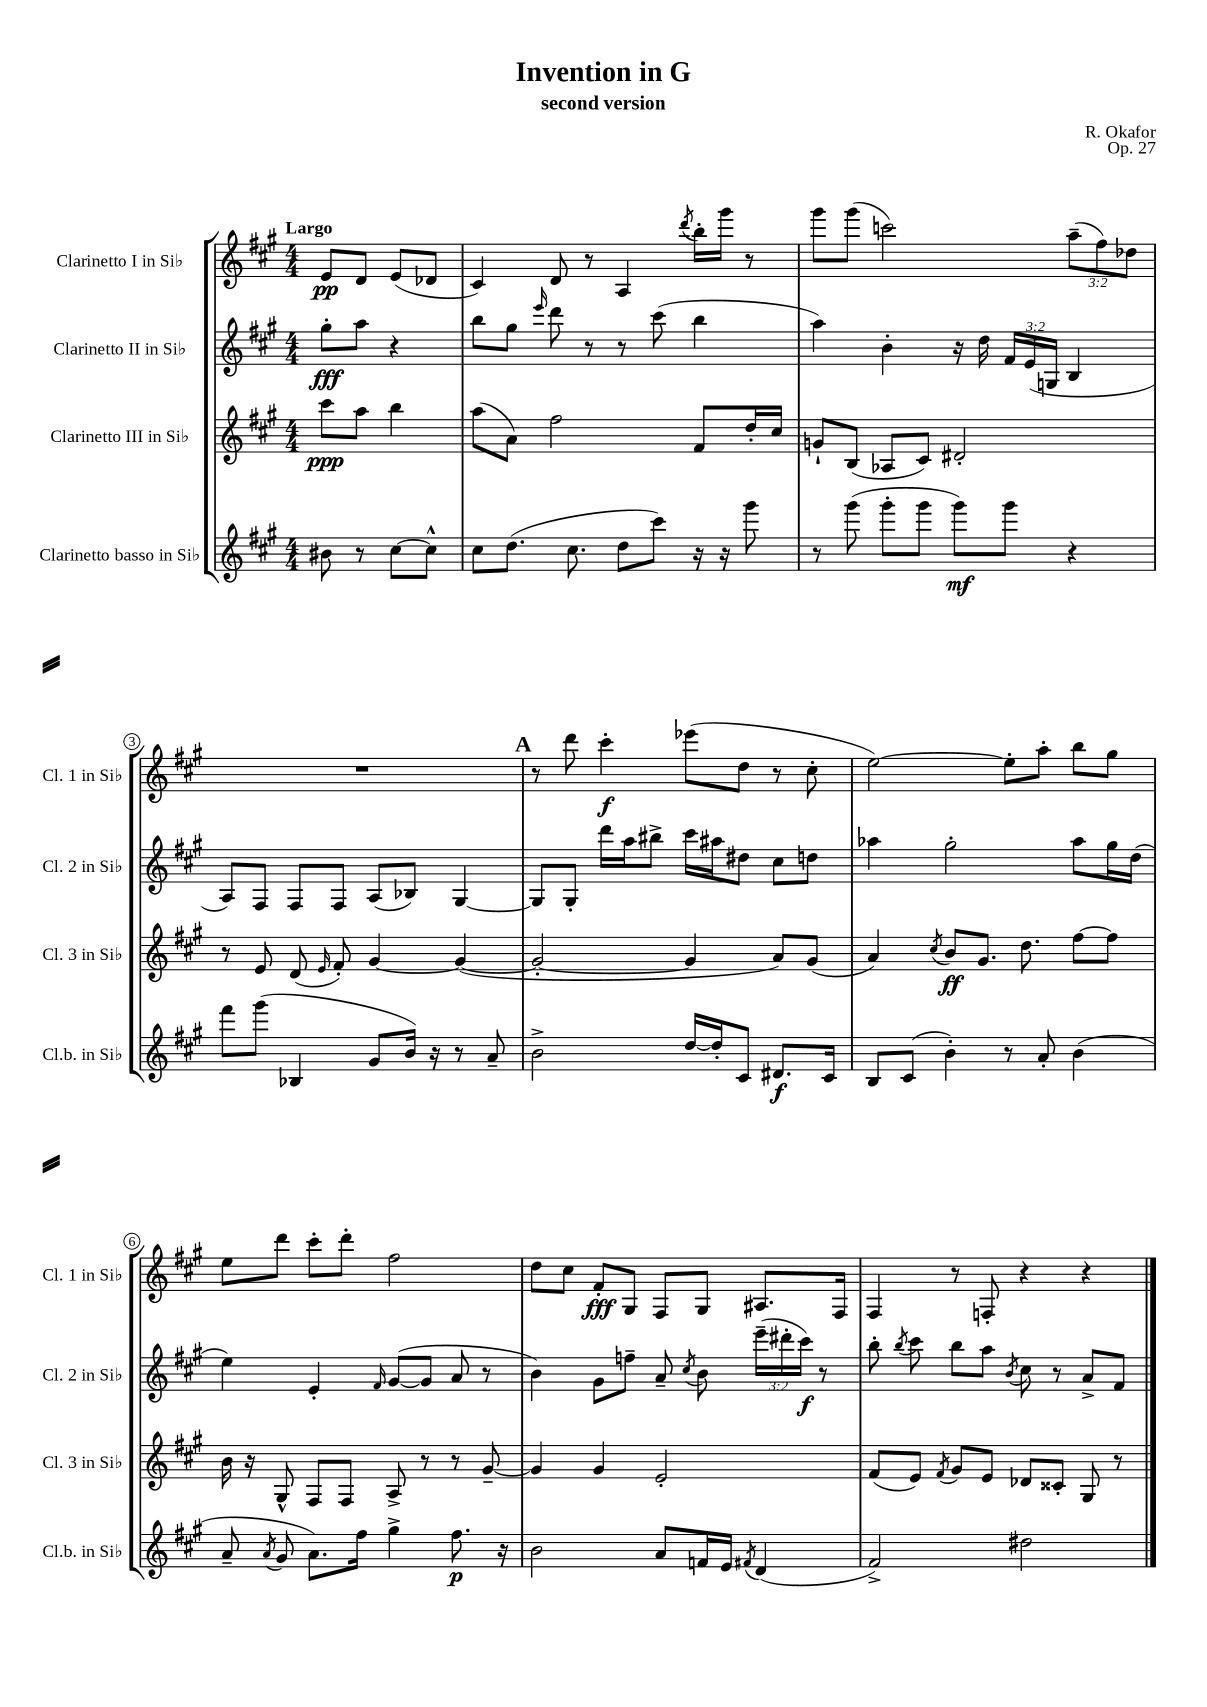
\header { title = "Invention in G" composer = "R. Okafor" subtitle = "second version" opus = "Op. 27" }
<<
\new StaffGroup <<
\new Staff = "s0" \with { instrumentName = "Clarinetto I in Sib" shortInstrumentName = "Cl. 1 in Sib" } {
    \clef treble \key a \major \numericTimeSignature \time 4/4 \override Staff.TupletNumber.text = #tuplet-number::calc-fraction-text \partial 2 \tempo "Largo"
    \autoBeamOff e'8[\pp d'8] e'8[( des'8] |
    cis'4) d'8 r8 a4 \acciaccatura { d'''8 } b''16[-. gis'''16] r8 |
    gis'''8[ gis'''8]( c'''2) \tuplet 3/2 { a''8[--( fis''8) des''8] } |
    R1 |
    \mark \markup { \bold "A" } r8 d'''8 cis'''4-.\f ees'''8[( d''8] r8 cis''8-. |
    e''2~) e''8[-. a''8]-. b''8[ gis''8] |
    e''8[ d'''8] cis'''8[-. d'''8]-. fis''2 |
    d''8[ cis''8] fis'8[-.\fff gis8] fis8[ gis8] ais8.[ fis16] |
    fis4 r8 f8-. r4 r4 \bar "|." |
}
\new Staff = "s1" \with { instrumentName = "Clarinetto II in Sib" shortInstrumentName = "Cl. 2 in Sib" } {
    \clef treble \key a \major \numericTimeSignature \time 4/4 \override Staff.TupletNumber.text = #tuplet-number::calc-fraction-text \partial 2
    \autoBeamOff gis''8[-.\fff a''8] r4 |
    b''8[ gis''8] \grace { e'''16 } d'''8 r8 r8 cis'''8( b''4 |
    a''4) b'4-. r16 d''16 \tuplet 3/2 { fis'16[ e'16( g16] } b4 |
    a8[) fis8] fis8[ fis8] a8[( bes8]) gis4~ |
    \mark \markup { \bold "A" } gis8[ gis8]-. d'''16[ a''16 bis''8]-> cis'''16[ ais''16 dis''8] cis''8[ d''8] |
    aes''4 gis''2-. aes''8[ gis''16 d''16]( |
    e''4) e'4-. \grace { fis'16 } gis'8[~( gis'8] a'8 r8 |
    b'4) gis'8[ f''8]-- a'8-- \acciaccatura { cis''8 } b'8 \tuplet 3/2 { e'''16[--( dis'''16-. cis'''16]\f) } r8 |
    b''8-. \acciaccatura { b''8 } cis'''8 b''8[ a''8] \acciaccatura { b'8 } cis''8 r8 a'8[-> fis'8] \bar "|." |
}
\new Staff = "s2" \with { instrumentName = "Clarinetto III in Sib" shortInstrumentName = "Cl. 3 in Sib" } {
    \clef treble \key a \major \numericTimeSignature \time 4/4 \partial 2
    \autoBeamOff cis'''8[\ppp a''8] b''4 |
    a''8[( a'8]) fis''2 fis'8[ d''16-. cis''16] |
    g'8[-! b8]( aes8[ cis'8]) dis'2-. |
    r8 e'8 d'8( \grace { e'16 } fis'8-.) gis'4~ gis'4~( |
    \mark \markup { \bold "A" } gis'2~-. gis'4 a'8[) gis'8]( |
    a'4) \acciaccatura { cis''8 } b'8[\ff gis'8.] d''8. fis''8[~ fis''8] |
    b'16 r16 gis8-^ fis8[ fis8] a8-> r8 r8 gis'8~-- |
    gis'4 gis'4 e'2-. |
    fis'8[( e'8]) \acciaccatura { fis'8 } gis'8[ e'8] des'8[ cisis'8]-. gis8 r8 \bar "|." |
}
\new Staff = "s3" \with { instrumentName = "Clarinetto basso in Sib" shortInstrumentName = "Cl.b. in Sib" } {
    \clef treble \key a \major \numericTimeSignature \time 4/4 \partial 2
    \autoBeamOff bis'8 r8 cis''8[~ cis''8]-^ |
    cis''8[ d''8.]( cis''8. d''8[ cis'''8]) r16 r16 gis'''8 |
    r8 gis'''8( gis'''8[-. gis'''8] gis'''8[\mf) gis'''8] r4 |
    fis'''8[ gis'''8]( bes4 gis'8[ b'16]) r16 r8 a'8-- |
    \mark \markup { \bold "A" } b'2-> d''16[~ d''16-. cis'8] dis'8.[\f cis'16] |
    b8[ cis'8]( b'4-.) r8 a'8-. b'4( |
    a'8-- \acciaccatura { a'8 } gis'8 a'8.[) fis''16] gis''4-> fis''8.\p r16 |
    b'2 a'8[ f'16 e'16] \acciaccatura { fis'8 } d'4( |
    fis'2->) dis''2 \bar "|." |
}
>>
>>
\layout { \context { \Score \override BarNumber.stencil = #(make-stencil-circler 0.1 0.3 ly:text-interface::print) } }
